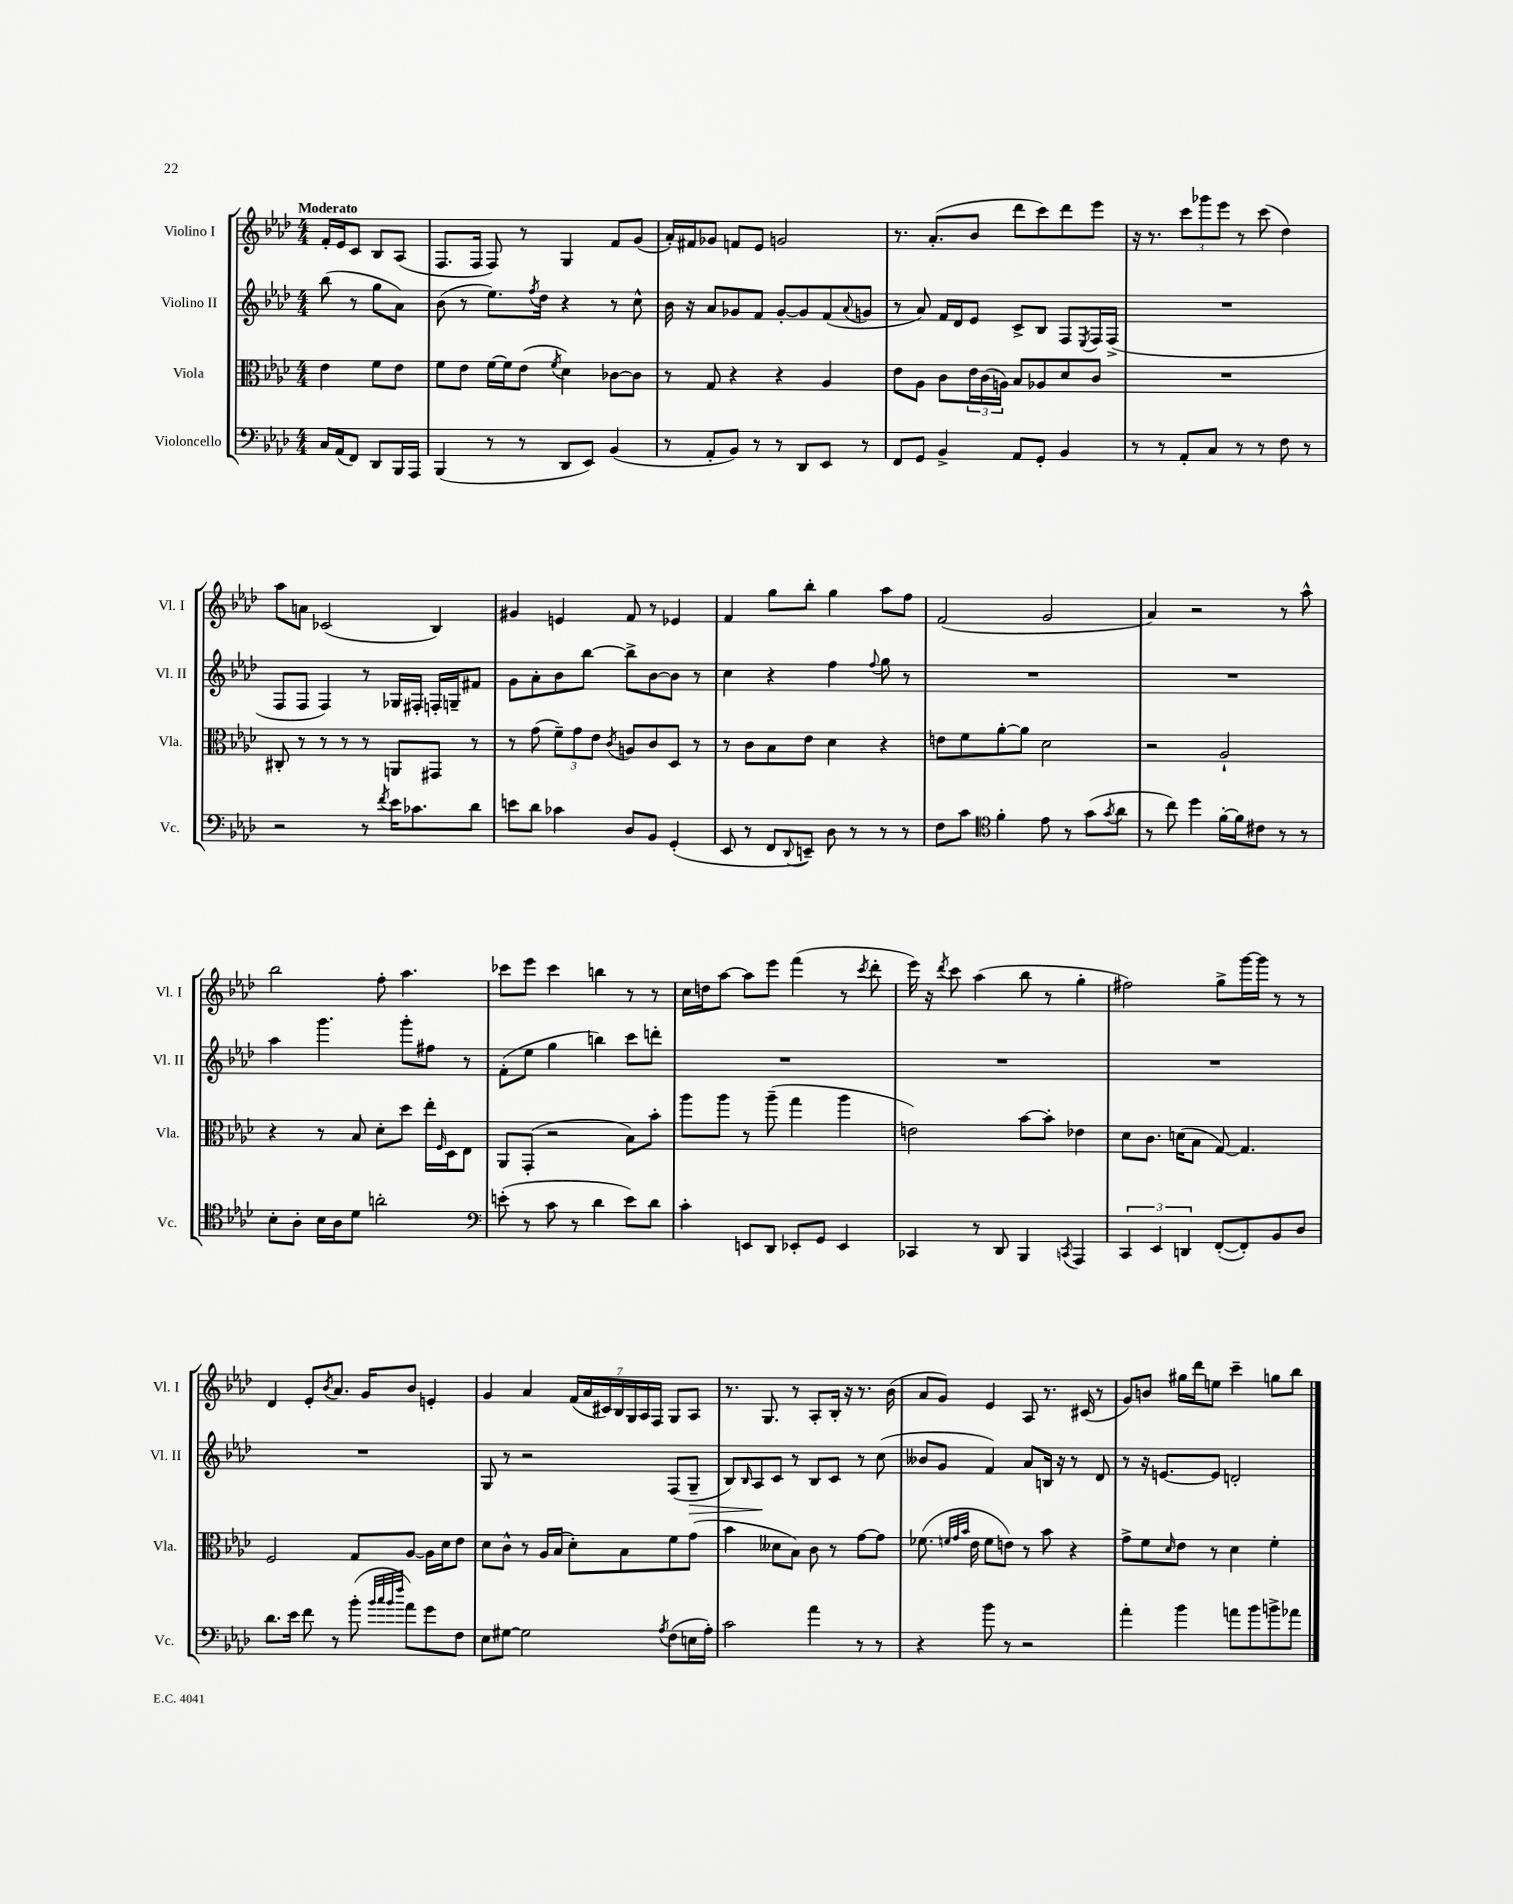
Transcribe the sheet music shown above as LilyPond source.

<<
\new StaffGroup <<
\new Staff = "s0" \with { instrumentName = "Violino I" shortInstrumentName = "Vl. I" } {
    \clef treble \key aes \major \numericTimeSignature \time 4/4 \partial 2 \tempo "Moderato"
    f'16-. ees'16 c'8 bes8 aes8( |
    f8. f16 f8) r8 g4 f'8 g'8( |
    aes'16-.) fis'16 ges'8 f'8 ees'8 g'2 |
    r8. aes'8.-.( bes'8 des'''8 c'''8) des'''8 ees'''8 |
    r16 r8. \tuplet 3/2 { c'''8 ges'''8 ees'''8 } r8 c'''8( des''4) |
    aes''8 a'8 ces'2( bes4) |
    gis'4 e'4 f'8 r8 ees'4 |
    f'4 g''8 bes''8-. g''4 aes''8 f''8 |
    f'2( g'2 |
    aes'4) r2 r8 aes''8-^ |
    bes''2 f''8-. aes''4. |
    ces'''8 ees'''8 ces'''4 b''4 r8 r8 |
    c''16 d''16 aes''8~ aes''8 ees'''8 f'''4( r8 \acciaccatura { c'''8 } des'''8-. |
    ees'''16) r16 \acciaccatura { des'''8 } c'''8 aes''4( bes''8 r8 g''4-. |
    fis''2) g''8-> g'''16~ g'''16 r8 r8 |
    des'4 ees'8-. \acciaccatura { bes'8 } aes'8. g'16 bes'8 e'4-. |
    g'4 aes'4 \tuplet 7/4 { f'16( aes'16 cis'16) bes16 g16 aes16 f16 } g8 aes8 |
    r8. g8. r8 aes8-. bes16-. r16 r8. bes'16( |
    aes'8 g'8) ees'4 aes8 r8. cis'16( r8 |
    g'8) b'8 gis''16 des'''16 e''8 c'''4-- g''8 bes''8 \bar "|." |
}
\new Staff = "s1" \with { instrumentName = "Violino II" shortInstrumentName = "Vl. II" } {
    \clef treble \key aes \major \numericTimeSignature \time 4/4 \partial 2
    bes''8( r8 g''8 aes'8) |
    bes'8( r8 ees''8.) \acciaccatura { f''8 } des''16 r4 r8 c''8-^ |
    bes'16 r16 aes'8 ges'8 f'8 ges'8~-. ges'8 f'8( \appoggiatura { aes'8 } g'8 |
    r8 aes'8) f'16 des'16 ees'8 c'8-> bes8 f8 \acciaccatura { ees8 } f16 f16->( |
    R1 |
    f8 f8 f4) r8 ges16 fis16-. f16-. g16-- fis'8 |
    g'8 aes'8-. bes'8 bes''8~ bes''8-> bes'8~ bes'8 r8 |
    c''4 r4 f''4 \appoggiatura { f''8 } g''8 r8 |
    R1 |
    R1 |
    aes''4 g'''4. g'''8-. fis''8 r8 |
    f'8-.( ees''8 g''4 b''4) c'''8 d'''8-. |
    R1 |
    R1 |
    R1 |
    R1 |
    g8 r8 r2 f8( g8--\> |
    bes8) \grace { bes16 } aes8\! c'8 r8 bes8 c'8 r8 c''8( |
    beses'8 g'8 f'4) aes'8 b16 r16 r8 des'8 |
    r8 r16 e'8.~ e'8 d'2-. \bar "|." |
}
\new Staff = "s2" \with { instrumentName = "Viola" shortInstrumentName = "Vla." } {
    \clef alto \key aes \major \numericTimeSignature \time 4/4 \partial 2
    ees'4 f'8 ees'8 |
    f'8 ees'8 f'16~ f'16 ees'8( \acciaccatura { f'8 } des'4) ces'8~ ces'8 |
    r8 g8 r4 r4 aes4 |
    ees'8 aes8 c'8 \tuplet 3/2 { ees'16 c'16( a16) } bes8 aes8 des'8 c'8 |
    R1 |
    cis8-. r8 r8 r8 r8 a,8 gis,8 r8 |
    r8 g'8( \tuplet 3/2 { f'8--) g'8 ees'8 } \acciaccatura { c'8 } a8 c'8 des8 r8 |
    r8 c'8 bes8 ees'8 des'4 r4 |
    e'8 f'8 aes'8~-. aes'8 des'2 |
    r2 aes2-! |
    r4 r8 bes8 des'8-. des''8 ees''16-. \grace { f16 } des16 ees8 |
    aes,8 g,8-.( r2 bes8) bes'8-. |
    aes''8 aes''8 r8 aes''8--( g''4 aes''4 |
    e'2) bes'8~ bes'8-. ees'4 |
    des'8 c'8. d'16( bes8 g8~) g4. |
    f2 g8 aes8~ aes16 des'16 ees'8 |
    des'8 c'8-^ r8 aes16 bes16( des'8-.) bes8 f'8 g'8( |
    bes'4 deses'8 bes8) c'8 r8 g'8~ g'8 |
    fes'8.( \grace { f'32 g'32 bes'32 } ees'16 f'8 e'8) r8 bes'8 r4 |
    g'8-> f'8 \grace { des'16 } ees'8 r8 des'4 f'4-. \bar "|." |
}
\new Staff = "s3" \with { instrumentName = "Violoncello" shortInstrumentName = "Vc." } {
    \clef bass \key aes \major \numericTimeSignature \time 4/4 \partial 2
    c16 aes,16( f,8) des,8 bes,,16 aes,,16 |
    bes,,4( r8 r8 des,8 ees,8) bes,4( |
    r8 aes,8-. bes,8) r8 r8 des,8 ees,8 r8 |
    f,8 g,8 bes,4-> aes,8 g,8-. bes,4 |
    r8 r8 aes,8-. c8 r8 r8 f8 r8 |
    r2 r8 \acciaccatura { f'8 } ees'16 ces'8. des'8 |
    e'8 des'8 ces'4 des8 bes,8 g,4-.( |
    ees,8 r8 f,8 \appoggiatura { des,8 } e,8--) des8 r8 r8 r8 |
    f8 c'8 \clef tenor f'4-. ees'8 r8 g'8( \acciaccatura { g'8 } aes'8 |
    r8 c''8) des''4 f'16~-. f'16 cis'8 r8 r8 |
    bes8-. aes8-. bes16 aes16 des'8 a'2-. |
    \clef bass e'8-.( r8 c'8 r8 des'4 e'8) des'8 |
    c'4-. e,8 des,8 ees,8-. g,8 ees,4 |
    ces,4 r8 des,8 bes,,4 \acciaccatura { c,8 } aes,,4 |
    \tuplet 3/2 { c,4 ees,4 d,4 } f,8~-.( f,8-.) bes,8 des8 |
    des'8. ees'16 f'8 r8 bes'8-.( \grace { bes'32 c''32 bes'32 f''32 } aes'8) g'8 f8 |
    ees8 gis8~ gis2 \acciaccatura { aes8 } f8( e16 aes16-.) |
    c'2 aes'4 r8 r8 |
    r4 bes'8 r8 r2 |
    aes'4-. bes'4 a'8 bes'8 b'8-> aes'8 \bar "|." |
}
>>
>>
\layout { \context { \Score \remove "Bar_number_engraver" } }
